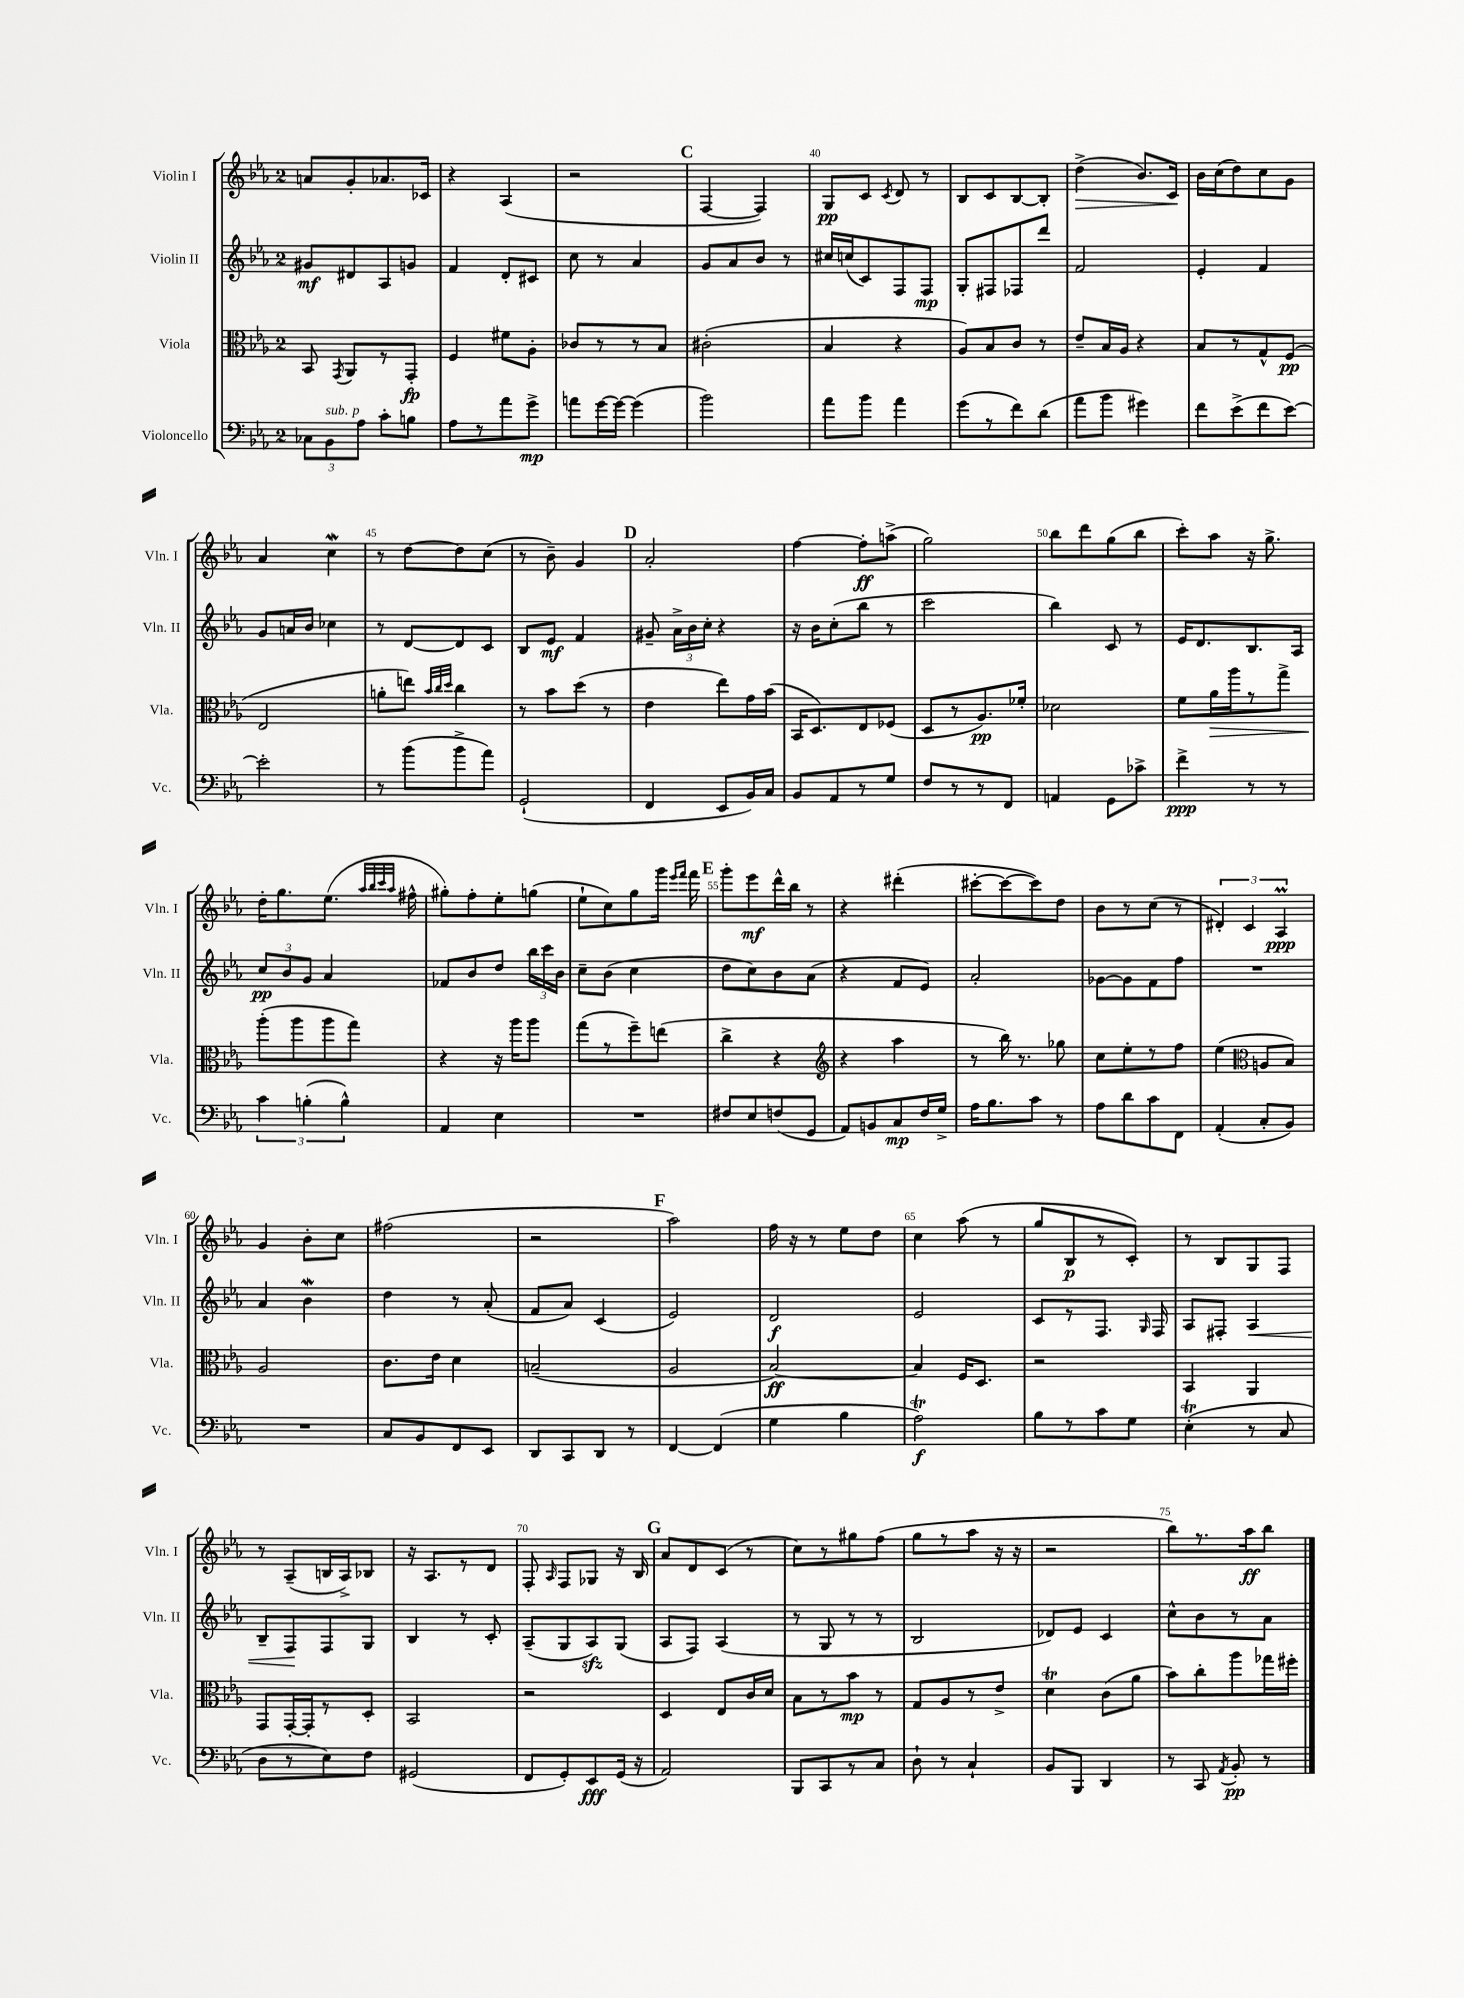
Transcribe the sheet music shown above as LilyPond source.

<<
\new StaffGroup <<
\new Staff = "s0" \with { instrumentName = "Violin I" shortInstrumentName = "Vln. I" } {
    \clef treble \key ees \major \once \override Staff.TimeSignature.style = #'single-digit \time 2/4
    \autoBeamOff a'8[ g'8-. aes'8. ces'16] |
    r4 aes4( |
    r2 |
    \mark \markup { \bold "C" } f4~ f4) |
    g8[\pp c'8] \acciaccatura { c'8 } d'8 r8 |
    bes8[ c'8 bes8~ bes8]-. |
    d''4->\>( bes'8.[) c'16]\! |
    bes'16[ c''16( d''8) c''8 g'8] |
    aes'4 c''4\mordent |
    r8 d''8[~ d''8 c''8]( |
    r8 bes'8--) g'4 |
    \mark \markup { \bold "D" } aes'2-. |
    f''4~ f''8[-.\ff a''8]->( |
    g''2) |
    bes''8[ d'''8 g''8( bes''8] |
    c'''8[-.) aes''8] r16 g''8.-> |
    d''16[-. g''8. ees''8.]( \grace { aes''32[ bes''32 c'''32 aes''32] } fis''16-^ |
    gis''8[-.) f''8-. ees''8-. g''8]( |
    ees''8[-! c''8) g''8 g'''16] \grace { ees'''16[ f'''16] } f'''16 |
    \mark \markup { \bold "E" } g'''8[-. ees'''8\mf d'''16-^ bes''16] r8 |
    r4 dis'''4-.( |
    cis'''8[~-. cis'''8~ cis'''8) d''8] |
    bes'8[ r8 c''8]( r8 |
    \tuplet 3/2 { dis'4-.) c'4 aes4\prall\ppp } |
    g'4 bes'8[-. c''8] |
    fis''2( |
    r2 |
    \mark \markup { \bold "F" } aes''2) |
    f''16 r16 r8 ees''8[ d''8] |
    c''4 aes''8( r8 |
    g''8[ bes8\p r8 c'8]-.) |
    r8 bes8[ g8 f8] |
    r8 aes8[--( b16 aes16->) bes8] |
    r16 aes8.[ r8 d'8] |
    f8-. \grace { aes16 } f8[ ges8] r16 bes16 |
    \mark \markup { \bold "G" } aes'8[ d'8 c'8]( r8 |
    c''8[) r8 gis''8 f''8]( |
    g''8[ r8 aes''8] r16 r16 |
    r2 |
    bes''8[) r8. aes''16\ff bes''8] \bar "|." |
}
\new Staff = "s1" \with { instrumentName = "Violin II" shortInstrumentName = "Vln. II" } {
    \clef treble \key ees \major \once \override Staff.TimeSignature.style = #'single-digit \time 2/4
    \autoBeamOff gis'8[\mf dis'8 aes8 g'8] |
    f'4 d'8[-. cis'8] |
    c''8 r8 aes'4 |
    \mark \markup { \bold "C" } g'8[ aes'8 bes'8] r8 |
    cis''16[ c''16( c'8) f8 f8]\mp |
    g8[-. fis8 fes8 d'''8] |
    f'2 |
    ees'4-. f'4 |
    g'8[ a'16 bes'16] ces''4 |
    r8 d'8[~ d'8 c'8] |
    bes8[ ees'8]\mf f'4 |
    \mark \markup { \bold "D" } gis'8-- \tuplet 3/2 { aes'16[-> bes'16 c''16]-. } r4 |
    r16 bes'16[ c''8-.( bes''8] r8 |
    c'''2 |
    bes''4) c'8 r8 |
    ees'16[ d'8. bes8. aes16] |
    \tuplet 3/2 { c''8[\pp bes'8 g'8] } aes'4 |
    fes'8[ bes'8 d''8] \tuplet 3/2 { bes''16[ c'''16 bes'16] } |
    c''8[-- bes'8]( c''4 |
    \mark \markup { \bold "E" } d''8[ c''8) bes'8 aes'8]( |
    r4 f'8[ ees'8]) |
    aes'2-. |
    ges'8[~ ges'8 f'8 f''8] |
    R2 |
    aes'4 bes'4\mordent |
    d''4 r8 aes'8-.( |
    f'8[ aes'8]) c'4( |
    \mark \markup { \bold "F" } ees'2) |
    d'2\f |
    ees'2 |
    c'8[ r8 f8.] \grace { g16 } f16 |
    aes8[ fis8]-. aes4\< |
    bes8[-- f8\! f8 g8] |
    bes4 r8 c'8-. |
    aes8[--( g8 aes8\sfz) g8]( |
    \mark \markup { \bold "G" } aes8[ f8]) aes4( |
    r8 g8 r8 r8 |
    bes2 |
    des'8[) ees'8] c'4 |
    c''8[-^ bes'8 r8 aes'8] \bar "|." |
}
\new Staff = "s2" \with { instrumentName = "Viola" shortInstrumentName = "Vla." } {
    \clef alto \key ees \major \once \override Staff.TimeSignature.style = #'single-digit \time 2/4
    \autoBeamOff bes,8 \acciaccatura { g,8 } aes,8[ r8 g,8]-.\fp |
    f4 fis'8[ aes8]-. |
    ces'8[ r8 r8 bes8] |
    \mark \markup { \bold "C" } cis'2-.( |
    bes4 r4 |
    aes8[) bes8 c'8] r8 |
    ees'8[-- bes16 aes16] r4 |
    bes8[ r8 g8-^ f8]\pp( |
    ees2 |
    a'8[-. e''8]) \grace { bes'32[ c''32 d''32] } c''4 |
    r8 bes'8[ d''8]( r8 |
    \mark \markup { \bold "D" } ees'4 ees''8[) g'16 bes'16]( |
    bes,16[ d8.) ees8 fes8]( |
    d8[ r8 aes8.\pp) fes'16]-. |
    des'2 |
    f'8[ aes'16\> aes''16 r8 g''8]-> |
    aes''8[-.\!( aes''8 aes''8 g''8]) |
    r4 r16 aes''16[ aes''8] |
    g''8[( r8 f''8--) e''8]( |
    \mark \markup { \bold "E" } c''4-> r4 |
    \clef treble r4 aes''4 |
    r8 bes''16) r8. ges''8 |
    c''8[ ees''8-. r8 f''8] |
    ees''4( \clef alto a8[ bes8]) |
    aes2 |
    c'8.[ ees'16] d'4 |
    b2--( |
    \mark \markup { \bold "F" } aes2 |
    bes2~\ff) |
    bes4 f16[ d8.] |
    r2 |
    bes,4 aes,4 |
    g,8[ g,16~-. g,16-. r8 d8]-. |
    bes,2 |
    r2 |
    \mark \markup { \bold "G" } d4 ees8[ c'16 d'16] |
    bes8[ r8 bes'8]\mp r8 |
    g8[ aes8 r8 ees'8]-> |
    d'4\trill c'8[( aes'8] |
    bes'8[) c''8-. aes''8 ges''16 fis''16]-. \bar "|." |
}
\new Staff = "s3" \with { instrumentName = "Violoncello" shortInstrumentName = "Vc." } {
    \clef bass \key ees \major \once \override Staff.TimeSignature.style = #'single-digit \time 2/4
    \autoBeamOff \tuplet 3/2 { ces8[ bes,8^\markup { \italic "sub. p" } aes8] } c'8[-. b8] |
    aes8[ r8 aes'8 g'8]->\mp |
    a'8[ g'16~ g'16]~ g'4( |
    \mark \markup { \bold "C" } bes'2) |
    aes'8[ bes'8] aes'4 |
    g'8[( r8 f'8) d'8]( |
    aes'8[ bes'8] gis'4) |
    f'8[ ees'8->( f'8 ees'8]~) |
    ees'2-. |
    r8 bes'8[( bes'8-> aes'8]) |
    g,2-!( |
    \mark \markup { \bold "D" } f,4 ees,8[ bes,16) c16] |
    bes,8[ aes,8 r8 g8] |
    f8[ r8 r8 f,8] |
    a,4 g,8[ ces'8]-> |
    f'4->\ppp r8 r8 |
    \tuplet 3/2 { c'4 b4-.( b4-^) } |
    aes,4 ees4 |
    R2 |
    \mark \markup { \bold "E" } fis8[ ees8 f8( g,8] |
    aes,8[) b,8 c8\mp f16 g16]-> |
    aes16[ bes8. c'8] r8 |
    aes8[ d'8 c'8 f,8] |
    aes,4-.( c8[-. bes,8]) |
    R2 |
    c8[ bes,8 f,8 ees,8] |
    d,8[ c,8 d,8] r8 |
    \mark \markup { \bold "F" } f,4~ f,4( |
    g4 bes4 |
    aes2\trill\f) |
    bes8[ r8 c'8 g8] |
    ees4-.\trill( r8 c8 |
    d8[ r8 ees8) f8] |
    gis,2( |
    f,8[ g,8-.) ees,8\fff g,16]( r16 |
    \mark \markup { \bold "G" } aes,2) |
    bes,,8[ c,8 r8 c8] |
    d8-! r8 c4-! |
    bes,8[ bes,,8] d,4 |
    r8 c,8 \acciaccatura { aes,8 } bes,8-.\pp r8 \bar "|." |
}
>>
>>
\layout { \context { \Score currentBarNumber = #36 \override BarNumber.break-visibility = ##(#f #t #t) barNumberVisibility = #(every-nth-bar-number-visible 5) } }
